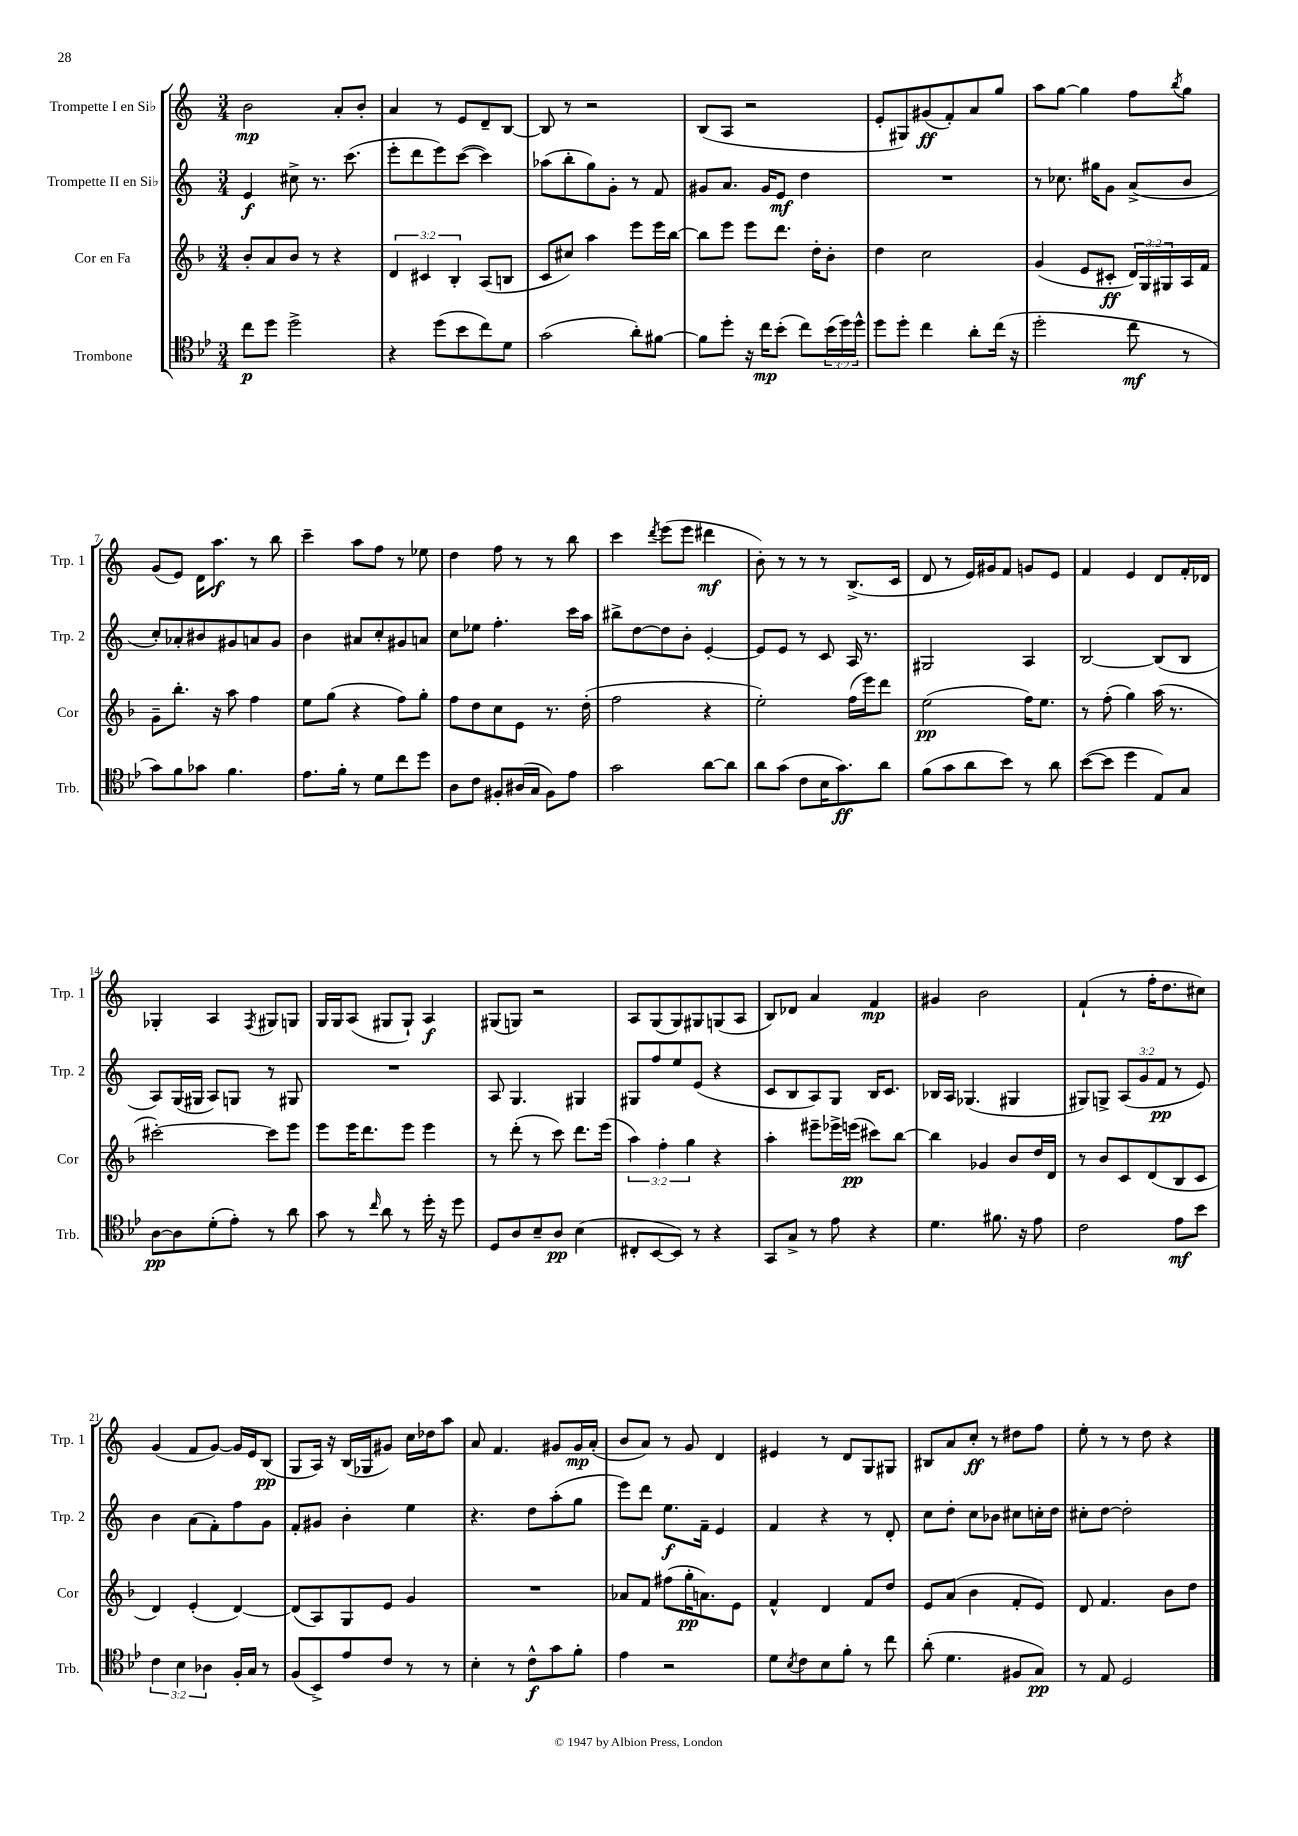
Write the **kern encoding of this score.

**kern	**kern	**kern	**kern
*staff4	*staff3	*staff2	*staff1
*clefC4	*clefG2	*clefG2	*clefG2
*k[b-e-]	*k[b-]	*k[]	*k[]
*M3/4	*M3/4	*M3/4	*M3/4
8cc	8b-'	4e	2b
8dd	8a	.	.
2dd^	8b-	8cc#^	.
.	8r	8.r	.
.	4r	.	8a'
.	.	(8.ccc	.
.	.	.	8b'
=	=	=	=
4r	6d	8eee'	4a
.	.	8ddd	.
.	6c#	.	.
(8dd	.	8eee)	8r
.	6B-'	.	.
8b-	.	([8ccc	8e
8cc)	(8A	4ccc])	8d~
8d	8B	.	[8B
=	=	=	=
(2g	8c	(8aa-	8B]
.	8cc#)	8bb'	8r
.	4aa	8gg)	2r
.	.	8g'	.
8a')	8eee	8r	.
[8f#	16eee	8f	.
.	[16bb-	.	.
=	=	=	=
8f#]	8bb-]	8g#	(8B
8dd'	8eee	8.a	8A
16r	8eee	.	2r
16cc	.	16g#	.
(8b-'	8.ddd	8e	.
8cc)	.	4dd	.
.	16dd'	.	.
(24b-	8b-'	.	.
24dd)	.	.	.
24dd^^	.	.	.
=	=	=	=
8dd	4dd	2.r	8e'
8dd'	.	.	8G#)
4cc	2cc	.	(8g#
.	.	.	8f')
8a'	.	.	8a
(16cc	.	.	8gg
16r	.	.	.
=	=	=	=
2dd'	(4g	8r	8aa
.	.	8.cc-	[8gg
.	8e	.	4gg]
.	.	16gg#	.
.	8c#'	8g	.
8cc	24d)	(8a^	8ff
.	24G	.	.
.	24G#	.	.
.	.	.	8qbb
8r	16A	8b	8gg
.	16f	.	.
=	=	=	=
8g)	8g~	8cc')	(8g
8f	8.bb-'	8a-'	8e)
8g-	.	8b#	16d
.	16r	.	8.aa
4.f	8aa	8g#	.
.	4ff	8a	8r
.	.	8g#	8bb
=	=	=	=
8.e-	8ee	4b	4ccc~
.	(8gg	.	.
16f'	.	.	.
8r	4r	8a#	8aa
8d	.	8cc'	8ff
8cc	8ff)	8g#	8r
8dd	8gg'	8a	8ee-
=	=	=	=
8A	8ff	8cc	4dd
8c	8dd	8ee-	.
8F#'	8cc	4.ff'	8ff
(16A#	8e	.	8r
16G	.	.	.
8F#)	8.r	.	8r
8e-	.	16ccc	8bb
.	(16dd'	16aa	.
=	=	=	=
2g	2ff	8bb#^	4ccc
.	.	[8dd	.
.	.	.	8qddd
.	.	8dd]	(8eee
.	.	8b'	8eee
[8a	4r	[4e'	4ddd#
8a]	.	.	.
=	=	=	=
8a	2ee')	8e]	8b')
(8g	.	8e	8r
8c	.	8r	8r
16B-	.	8c	8r
8.g)	.	.	.
.	(16ff	16A	(8.B^
.	16eee)	8.r	.
8a	8ddd	.	.
.	.	.	16c
=	=	=	=
(8f	(2ee	2G#	8d
8g	.	.	8r
8a	.	.	16e)
.	.	.	16g#
8b-)	.	.	8f
8r	16ff)	4A	8g
.	8.ee	.	.
8a	.	.	8e
=	=	=	=
([8b-	8r	[2B	4f
8b-]	(8ff'	.	.
4dd	4gg)	.	4e
8E-)	(16aa	(8B]	8d
.	8.r	.	.
8G	.	8B	16f'
.	.	.	16d-
=	=	=	=
[8A	[2ccc#')	8A)	4G-'
8A]	.	(16G	.
.	.	16G#	.
(8d'	.	8A)	4A
8e-')	.	8G	.
.	.	.	8qF
8r	8ccc#]	8r	8G#
8a	8eee	8G#	8G
=	=	=	=
8g	8eee	2.r	16G
.	.	.	16G
8r	16eee	.	(8A
.	8.ddd	.	.
16qqcc	.	.	.
8a	.	.	8G#
8r	8eee	.	8G#`)
16dd'	4eee	.	4A
16r	.	.	.
8dd	.	.	.
=	=	=	=
8D	8r	8A	(8G#
8A	(8ddd'	4.G	8G)
8B-~	8r	.	2r
8A	8ccc)	.	.
(4B-	8.ddd	4G#	.
.	(16eee	.	.
=	=	=	=
8C#'	6aa)	8G#	8A
[8BB-	.	8ff	(8G
.	6ff'	.	.
8BB-])	.	8ee	8G)
.	6gg	.	.
8r	.	(8e	8G#
4r	4r	4r	(8G
.	.	.	8A
=	=	=	=
8GG	4aa'	8c	8B)
8G^	.	8B	8d-
8r	8eee#~	8A)	4a
8e-	16eee-^	8G	.
.	(16eee	.	.
4r	8ccc#)	16B	4f
.	.	8.c	.
.	[8bb-	.	.
=	=	=	=
4.d	4bb-]	16B-	4g#
.	.	16A	.
.	.	(4.G-	.
.	4g-	.	2b
8.f#	.	.	.
.	8b-	4G#	.
16r	.	.	.
8e-	16dd	.	.
.	16d	.	.
=	=	=	=
2c	8r	8G#)	(4f`
.	8b-	8G^	.
.	8c	(12A	8r
.	.	12g	.
.	(8d	.	16ff'
.	.	12f	.
.	.	.	8.dd
8e-	8B-	8r	.
8b-	8c	8e)	8cc#)
=	=	=	=
6c	4d)	4b	(4g
6B-	.	.	.
.	(4e'	(8a	8f
6A-	.	.	.
.	.	8f')	[8g)
16F'	[4d)	8ff	16g]
16G	.	.	16e
8r	.	8g	(8B
=	=	=	=
(8F	(8d]	8f'	8G
8BB-^)	8A)	8g#	16A)
.	.	.	16r
8e-	8G	4b'	(16B
.	.	.	16G-
8c	8e	.	8g#)
8r	4g	4ee	16cc
.	.	.	16dd-
8r	.	.	8aa
=	=	=	=
4B-'	2.r	4.r	8a
.	.	.	4.f
8r	.	.	.
8c^^	.	8dd	.
8g	.	(8aa'	8g#
8f'	.	8gg	16g#
.	.	.	(16a'
=	=	=	=
4e-	8a-	8eee)	8b
.	8f	8ddd	8a)
2r	(8ff#	8.ee	8r
.	16gg'	.	8g
.	8.a)	16f~	.
.	.	4e	4d
.	8e	.	.
=	=	=	=
8d	4f^^	4f	4e#
8qB-	.	.	.
8c	.	.	.
8B-	4d	4r	8r
8f'	.	.	8d
8r	8f	8r	8G
8cc	8dd	8d'	8G#
=	=	=	=
(8a'	8e	8cc	8B#
4.d	(8a	8dd'	8a
.	4b-	8cc	8cc'
.	.	8b-	8r
8F#	8f'	8cc#	8dd#
8G)	8e)	16cc'	8ff
.	.	16dd	.
=	=	=	=
8r	8d	8cc#'	8ee'
8E-	4.f	[8dd	8r
2D	.	2dd']	8r
.	.	.	8dd
.	8b-	.	4r
.	8dd	.	.
==	==	==	==
*-	*-	*-	*-
